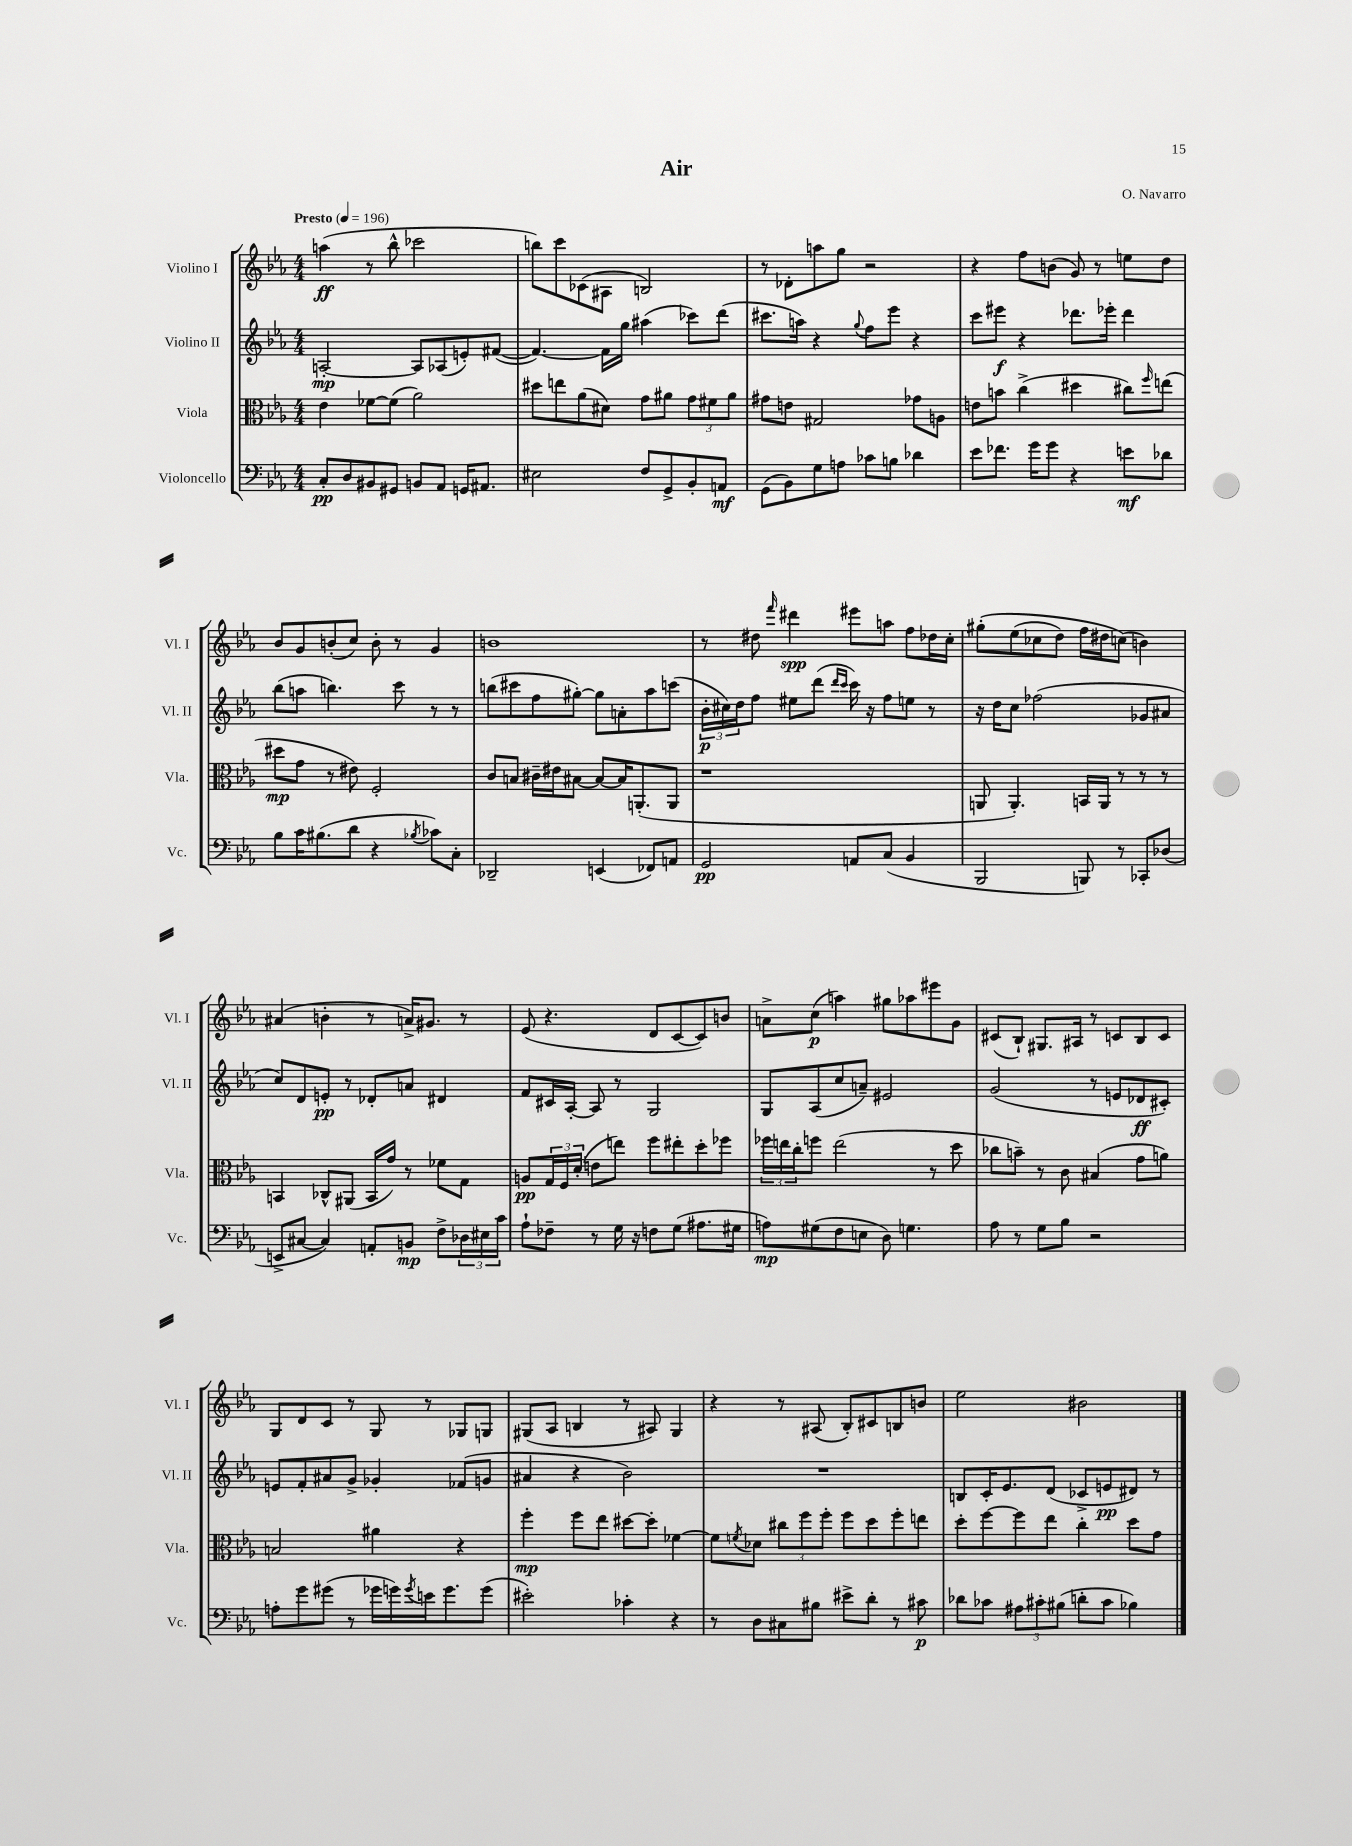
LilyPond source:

\header { title = "Air" composer = "O. Navarro" }
<<
\new StaffGroup <<
\new Staff = "s0" \with { instrumentName = "Violino I" shortInstrumentName = "Vl. I" } {
    \clef treble \key ees \major \numericTimeSignature \time 4/4 \tempo "Presto" 4 = 196
    a''4\ff( r8 bes''8-^ ces'''2 |
    b''8) c'''8 ces'8( ais8 b2) |
    r8 des'8-. a''8 g''8 r2 |
    r4 f''8 b'8( g'8) r8 e''8 d''8 |
    bes'8 g'8 b'8-.( c''8) b'8-. r8 g'4 |
    b'1 |
    r8 dis''8 \grace { f'''16 } dis'''4\spp eis'''8 a''8 f''8 des''16 c''16-. |
    gis''8-.\( ees''8( ces''8 d''8) f''16 dis''16 c''8(\) b'4) |
    ais'4( b'4-. r8 a'16->) gis'8. r8 |
    ees'8( r4. d'8 c'8~ c'8) b'8 |
    a'8-> c''8\p( a''4) gis''8 aes''8 eis'''8 g'8 |
    cis'8( bes8-!) gis8. ais16 r8 c'8 bes8 c'8 |
    g8 d'8 c'8 r8 g8 r8 ges8 g8 |
    gis8( aes8 b4 r8 ais8) gis4 |
    r4 r8 ais8( bes8-.) cis'8 b8 b'8 |
    ees''2 bis'2 \bar "|." |
}
\new Staff = "s1" \with { instrumentName = "Violino II" shortInstrumentName = "Vl. II" } {
    \clef treble \key ees \major \numericTimeSignature \time 4/4
    a2~-.\mp a8 aes8( e'8-.) fis'8~( |
    fis'4.~) fis'16 g''16 ais''4( ces'''8) d'''8( |
    cis'''8. a''16) r4 \appoggiatura { g''8 } f''8 ees'''8 r4 |
    c'''8 eis'''8\f r4 des'''8. ees'''16-. des'''4 |
    bes''8( a''8 b''4.) c'''8 r8 r8 |
    b''8( cis'''8 f''8 gis''8~-.) gis''8 a'8-. aes''8 c'''8( |
    \tuplet 3/2 { bes'16-.\p cis''16) d''16 } f''8 eis''8 d'''8( \grace { d'''16 c'''16 } c'''16) r16 f''8 e''8 r8 |
    r16 d''16 c''8 fes''2( ges'8 ais'8 |
    c''8) d'8 e'8-.\pp r8 des'8-. a'8 dis'4 |
    f'8 cis'16 aes16~-. aes8 r8 g2 |
    g8 aes8( c''8 a'8--) eis'2 |
    g'2( r8 e'8 des'8\ff cis'8-.) |
    e'8 f'8-. ais'8 g'8-> ges'4-. fes'8( g'8 |
    ais'4 r4 bes'2) |
    R1 |
    b8 c'16-. ees'8. d'8( ces'8-> e'8\pp dis'8) r8 \bar "|." |
}
\new Staff = "s2" \with { instrumentName = "Viola" shortInstrumentName = "Vla." } {
    \clef alto \key ees \major \numericTimeSignature \time 4/4
    ees'4 fes'8~ fes'8( aes'2) |
    dis''8 e''8 aes'8( dis'8) g'8 ais'8 \tuplet 3/2 { g'8 fis'8 ais'8 } |
    gis'8 e'8 gis2 ges'8 a8 |
    e'8 b'8 c''4->( dis''4 cis''8) \grace { f''16 } e''8( |
    dis''8\mp g'8 r8 eis'8) f2-. |
    c'8 b8 cis'16-- eis'16 bis8~ bis8~ bis16 a,8.-.( a,8 |
    r1 |
    a,8 a,4.-.) b,16 a,16 r8 r8 r8 |
    b,4 ces8-^ ais,8( b,16 g'16) r8 fes'8 g8 |
    a8\pp \tuplet 3/2 { g16 f16 d'16-.( } e'8 e''8) f''8 eis''8-. d''8-. fes''8 |
    \tuplet 3/2 { fes''16 e''16 c''16-. } f''8 e''2( r8 d''8 |
    ces''8 b'8--) r8 c'8 bis4( g'8 a'8) |
    b2 ais'4 r4 |
    f''4-.\mp f''8 ees''8 dis''8~ dis''8-. fes'4~ |
    fes'8 \acciaccatura { f'8 } des'8 \tuplet 3/2 { cis''8 f''8 f''8-. } f''8 d''8 f''8-. e''8 |
    d''8-. f''8~ f''8 ees''8 c''4-. d''8 g'8 \bar "|." |
}
\new Staff = "s3" \with { instrumentName = "Violoncello" shortInstrumentName = "Vc." } {
    \clef bass \key ees \major \numericTimeSignature \time 4/4
    c8-.\pp d8 bis,8 gis,8 b,8 aes,8 g,16 ais,8. |
    eis2 f8 g,8-> bes,8-. a,8\mf |
    g,8( bes,8) g8 a8 ces'8 b8 des'4 |
    ees'8 fes'8. g'16 g'8 r4 e'8\mf des'8 |
    bes8 c'16 bis8.( d'8 r4 \acciaccatura { bes8 } ces'8) c8-. |
    des,2-- e,4( fes,8) a,8 |
    g,2\pp a,8 c8( bes,4 |
    bes,,2 b,,8) r8 ces,8-. des8( |
    e,8-> cis8~ cis4) a,8-. b,8\mp f8-> \tuplet 3/2 { des16 eis16 c'16 } |
    aes8-! fes8-- r8 g16 r16 f8 g8( ais8. gis16 |
    a8\mp) gis8( f8 e8 d8) g4. |
    aes8 r8 g8 bes8 r2 |
    a8-. g'8 gis'8( r8 ges'16 g'16) \acciaccatura { g'8 } e'16 g'8. g'8( |
    eis'2-.) ces'4-. r4 |
    r8 d8 cis8 bis8 eis'8-> d'8-. r8 cis'8\p |
    des'8 ces'8 \tuplet 3/2 { ais8 cis'8-. bis8( } d'8-. cis'8 bes4) \bar "|." |
}
>>
>>
\layout { \context { \Score \remove "Bar_number_engraver" } }
